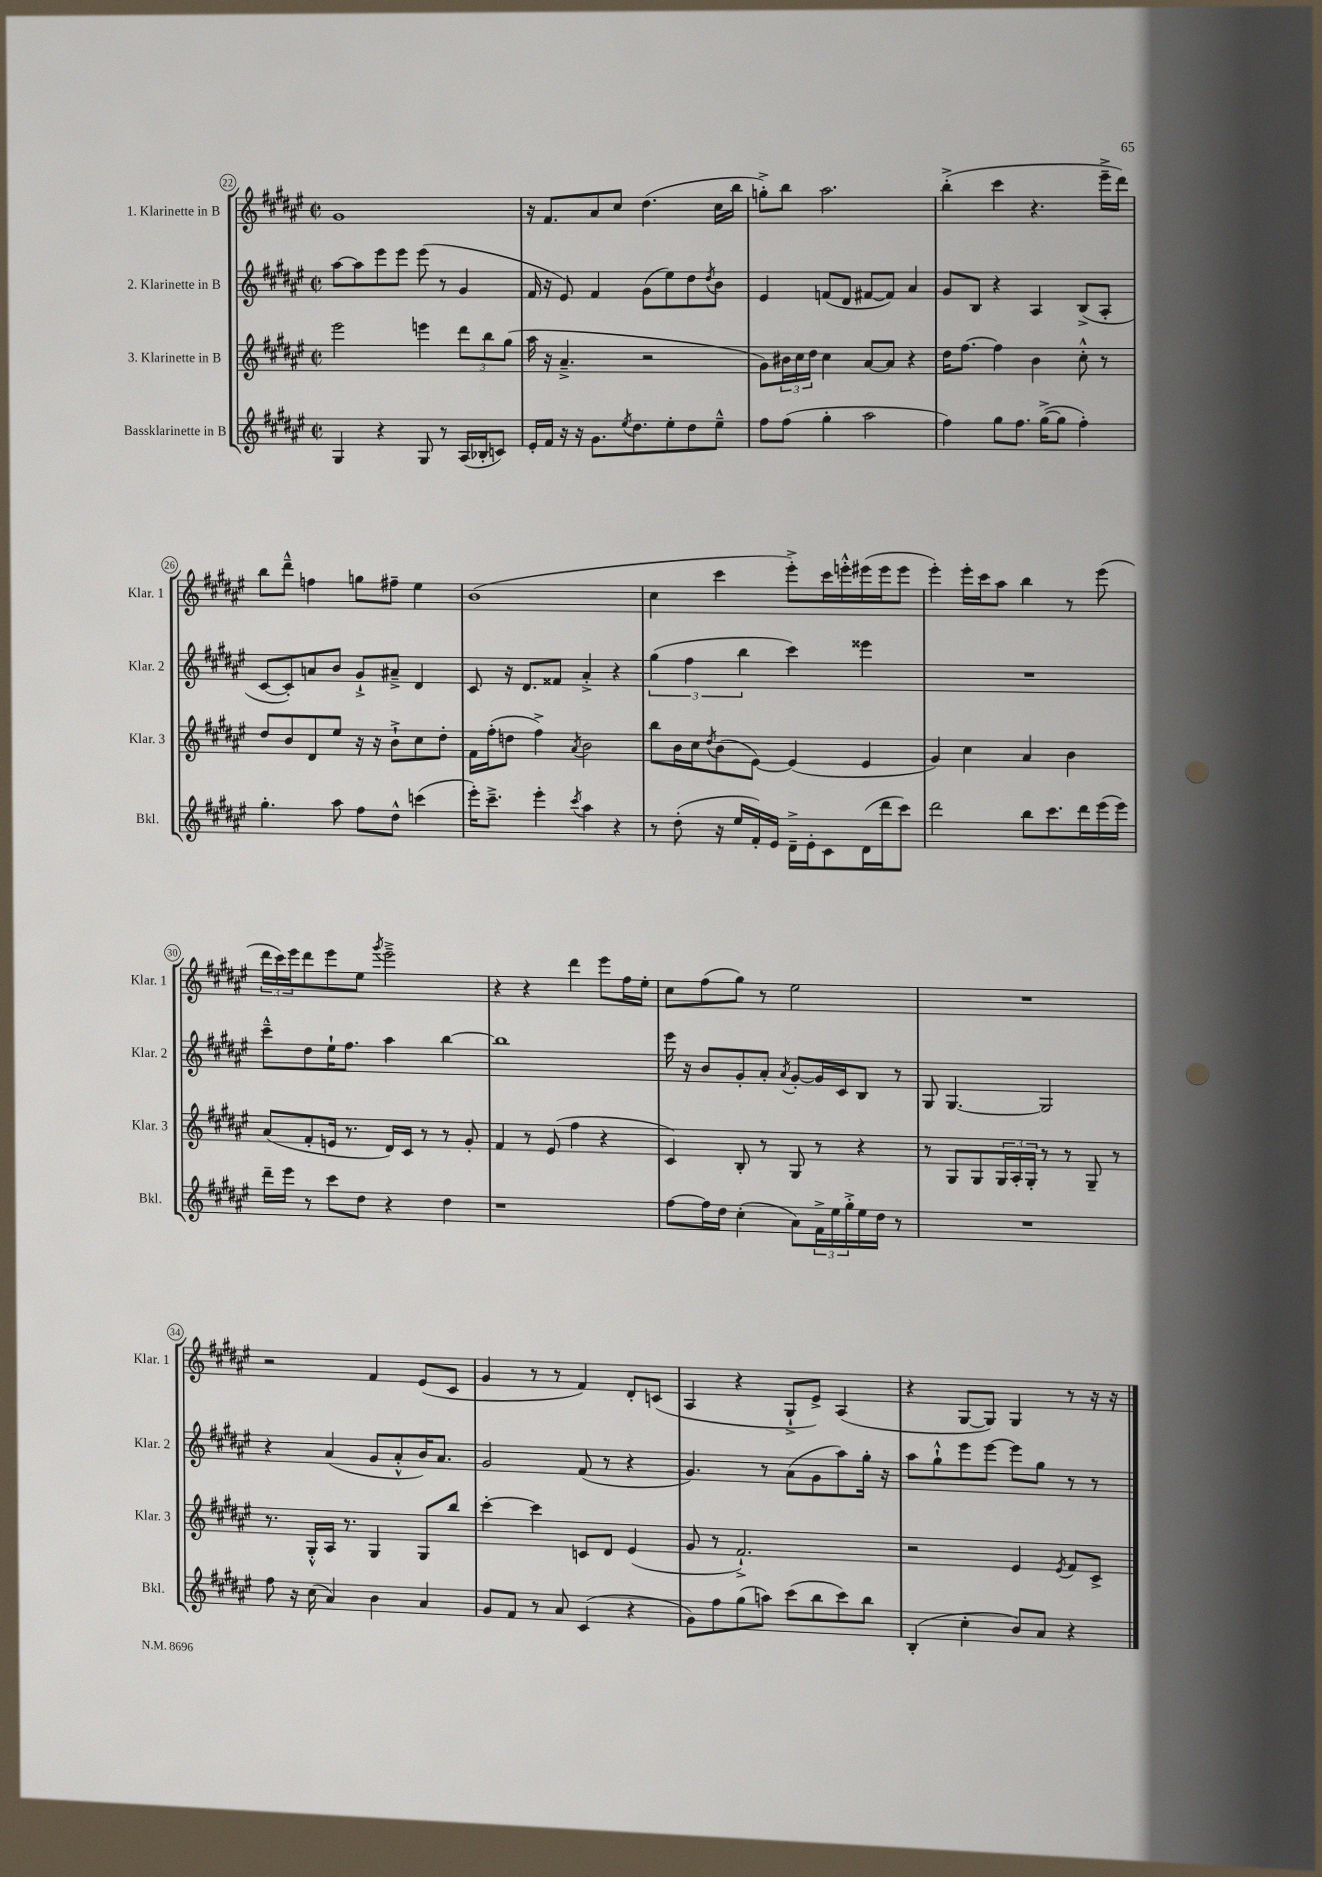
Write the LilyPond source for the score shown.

<<
\new StaffGroup <<
\new Staff = "s0" \with { instrumentName = "1. Klarinette in B" shortInstrumentName = "Klar. 1" } {
    \clef treble \key fis \major \defaultTimeSignature \time 2/2
    gis'1 |
    r16 fis'8. ais'8 cis''8 dis''4.( cis''16 b''16 |
    g''8-.->) b''8 ais''2. |
    b''4-.->( cis'''4 r4. eis'''16---> dis'''16) |
    b''8 dis'''8---^ f''4 g''8 fis''8-- eis''4 |
    b'1( |
    cis''4 cis'''4 eis'''8-.->) cis'''16 e'''16-.-^ eis'''16( eis'''16 eis'''8 |
    eis'''4-.) eis'''16-. cis'''16 ais''8 b''4 r8 eis'''8( |
    \tuplet 3/2 { dis'''16 cis'''16) eis'''16 } dis'''8 eis'''8 eis''8 \acciaccatura { gis'''8 } eis'''2---> |
    r4 r4 dis'''4 eis'''8 fis''16 eis''16-. |
    cis''8 fis''8( gis''8) r8 eis''2 |
    R1 |
    r2 fis'4 eis'8( cis'8 |
    gis'4 r8 r8 fis'4) dis'8-. c'8( |
    ais4 r4 gis8-!-> eis'8->) ais4( |
    r4 gis8~ gis8) gis4 r8 r16 r16 \bar "|." |
}
\new Staff = "s1" \with { instrumentName = "2. Klarinette in B" shortInstrumentName = "Klar. 2" } {
    \clef treble \key fis \major \defaultTimeSignature \time 2/2
    ais''8~ ais''8 eis'''8 eis'''8 eis'''8( r8 gis'4 |
    fis'16 r16 eis'8) fis'4 gis'8( eis''8) dis''8 \acciaccatura { dis''8 } b'8 |
    eis'4 f'8( dis'8 fis'8~ fis'8) ais'4 |
    gis'8 b8 r4 ais4 b8->( ais8-. |
    cis'8~ cis'8-.) a'8 b'8 gis'8-!-> ais'8---> dis'4 |
    cis'8 r16 dis'8. fisis'8 ais'4-.-> r4 |
    \tuplet 3/2 { gis''4( fis''4 b''4 } cis'''4) eisis'''4 |
    R1 |
    cis'''8---^ dis''8 eis''16-! fis''8. ais''4 b''4~ |
    b''1 |
    eis'''16 r16 b'8 gis'8-. ais'8-. \acciaccatura { ais'8 } gis'8~-. gis'16 cis'16 b8 r8 |
    gis8 gis4.~ gis2 |
    r4 ais'4( gis'8 ais'8-.-^ b'16) ais'8. |
    gis'2 fis'8( r8 r4 |
    gis'4.) r8 ais'8( gis'8 ais''8) gis''16-. r16 |
    ais''8 gis''8-!-^ eis'''8 eis'''8~ eis'''8 gis''8 r8 r8 \bar "|." |
}
\new Staff = "s2" \with { instrumentName = "3. Klarinette in B" shortInstrumentName = "Klar. 3" } {
    \clef treble \key fis \major \defaultTimeSignature \time 2/2
    eis'''2 e'''4 \tuplet 3/2 { dis'''8 b''8 gis''8( } |
    ais''16 r16 ais'4.---> r2 |
    gis'8) \tuplet 3/2 { bis'16 cis''16 dis''16 } cis''4 ais'8~ ais'8 r4 |
    dis''16 fis''8.~ fis''4 b'4 cis''8-.-^ r8 |
    dis''8 b'8 dis'8 eis''8 r16 r16 b'8-!-> cis''8 dis''8-. |
    fis'16 fis''16-.( d''8 fis''4->) \acciaccatura { ais'8 } b'2 |
    b''8 b'16 cis''16 \acciaccatura { dis''8 } b'8( eis'8~) eis'4( eis'4 |
    gis'4) cis''4 ais'4 b'4 |
    ais'8( fis'8-. e'16 r8. dis'16) cis'16 r8 r8 gis'8-. |
    fis'4 r8 eis'8( fis''4 r4 |
    cis'4) b8-. r8 gis8 r8 r4 |
    r8 gis8 gis8 \tuplet 3/2 { gis16 ais16-. gis16-. } r8 r8 gis8-- r8 |
    r8. gis16-.-^ ais16 r8. gis4 gis8 b''8 |
    cis'''4~-. cis'''4 c'8 dis'8 eis'4( |
    gis'8 r8 fis'2.-!->) |
    r2 eis'4 \acciaccatura { eis'8 } fis'8 cis'8-> \bar "|." |
}
\new Staff = "s3" \with { instrumentName = "Bassklarinette in B" shortInstrumentName = "Bkl." } {
    \clef treble \key fis \major \defaultTimeSignature \time 2/2
    gis4 r4 gis8 r8 ais16( bes16-. c'8) |
    eis'16-. fis'16 r16 r16 gis'8. \acciaccatura { eis''8 } dis''8. eis''8-. dis''8 eis''8---^ |
    fis''8 fis''8( gis''4-. ais''2 |
    fis''4) gis''8 fis''8. gis''16~->( gis''8 fis''4-.) |
    gis''4.-. ais''8 fis''8 dis''8-^ c'''4( |
    eis'''16-.) cis'''8.---> eis'''4-. \acciaccatura { cis'''8 } ais''4 r4 |
    r8 dis''8-.( r16 eis''16 fis'16-.) eis'16 dis'16---> eis'16-. cis'8 dis'16( dis'''16 cis'''8) |
    dis'''2 b''8 cis'''8. dis'''16 eis'''16( eis'''16) |
    dis'''16-- eis'''16 r8 cis'''8 dis''8 r4 dis''4 |
    r1 |
    fis''8~ fis''16 dis''16 cis''4-.( ais'8) \tuplet 3/2 { fis'16-> eis''16 gis''16-.-> } eis''16 dis''16 r8 |
    R1 |
    fis''8 r16 cis''16( ais'4) b'4 ais'4 |
    gis'8 fis'8 r8 ais'8 cis'4( r4 |
    gis'8) fis''8 gis''8( a''8) cis'''8( b''8 cis'''8) b''8 |
    b4-.( cis''4-. b'8) ais'8 r4 \bar "|." |
}
>>
>>
\layout { \context { \Score currentBarNumber = #22 \override BarNumber.stencil = #(make-stencil-circler 0.1 0.3 ly:text-interface::print) } }
